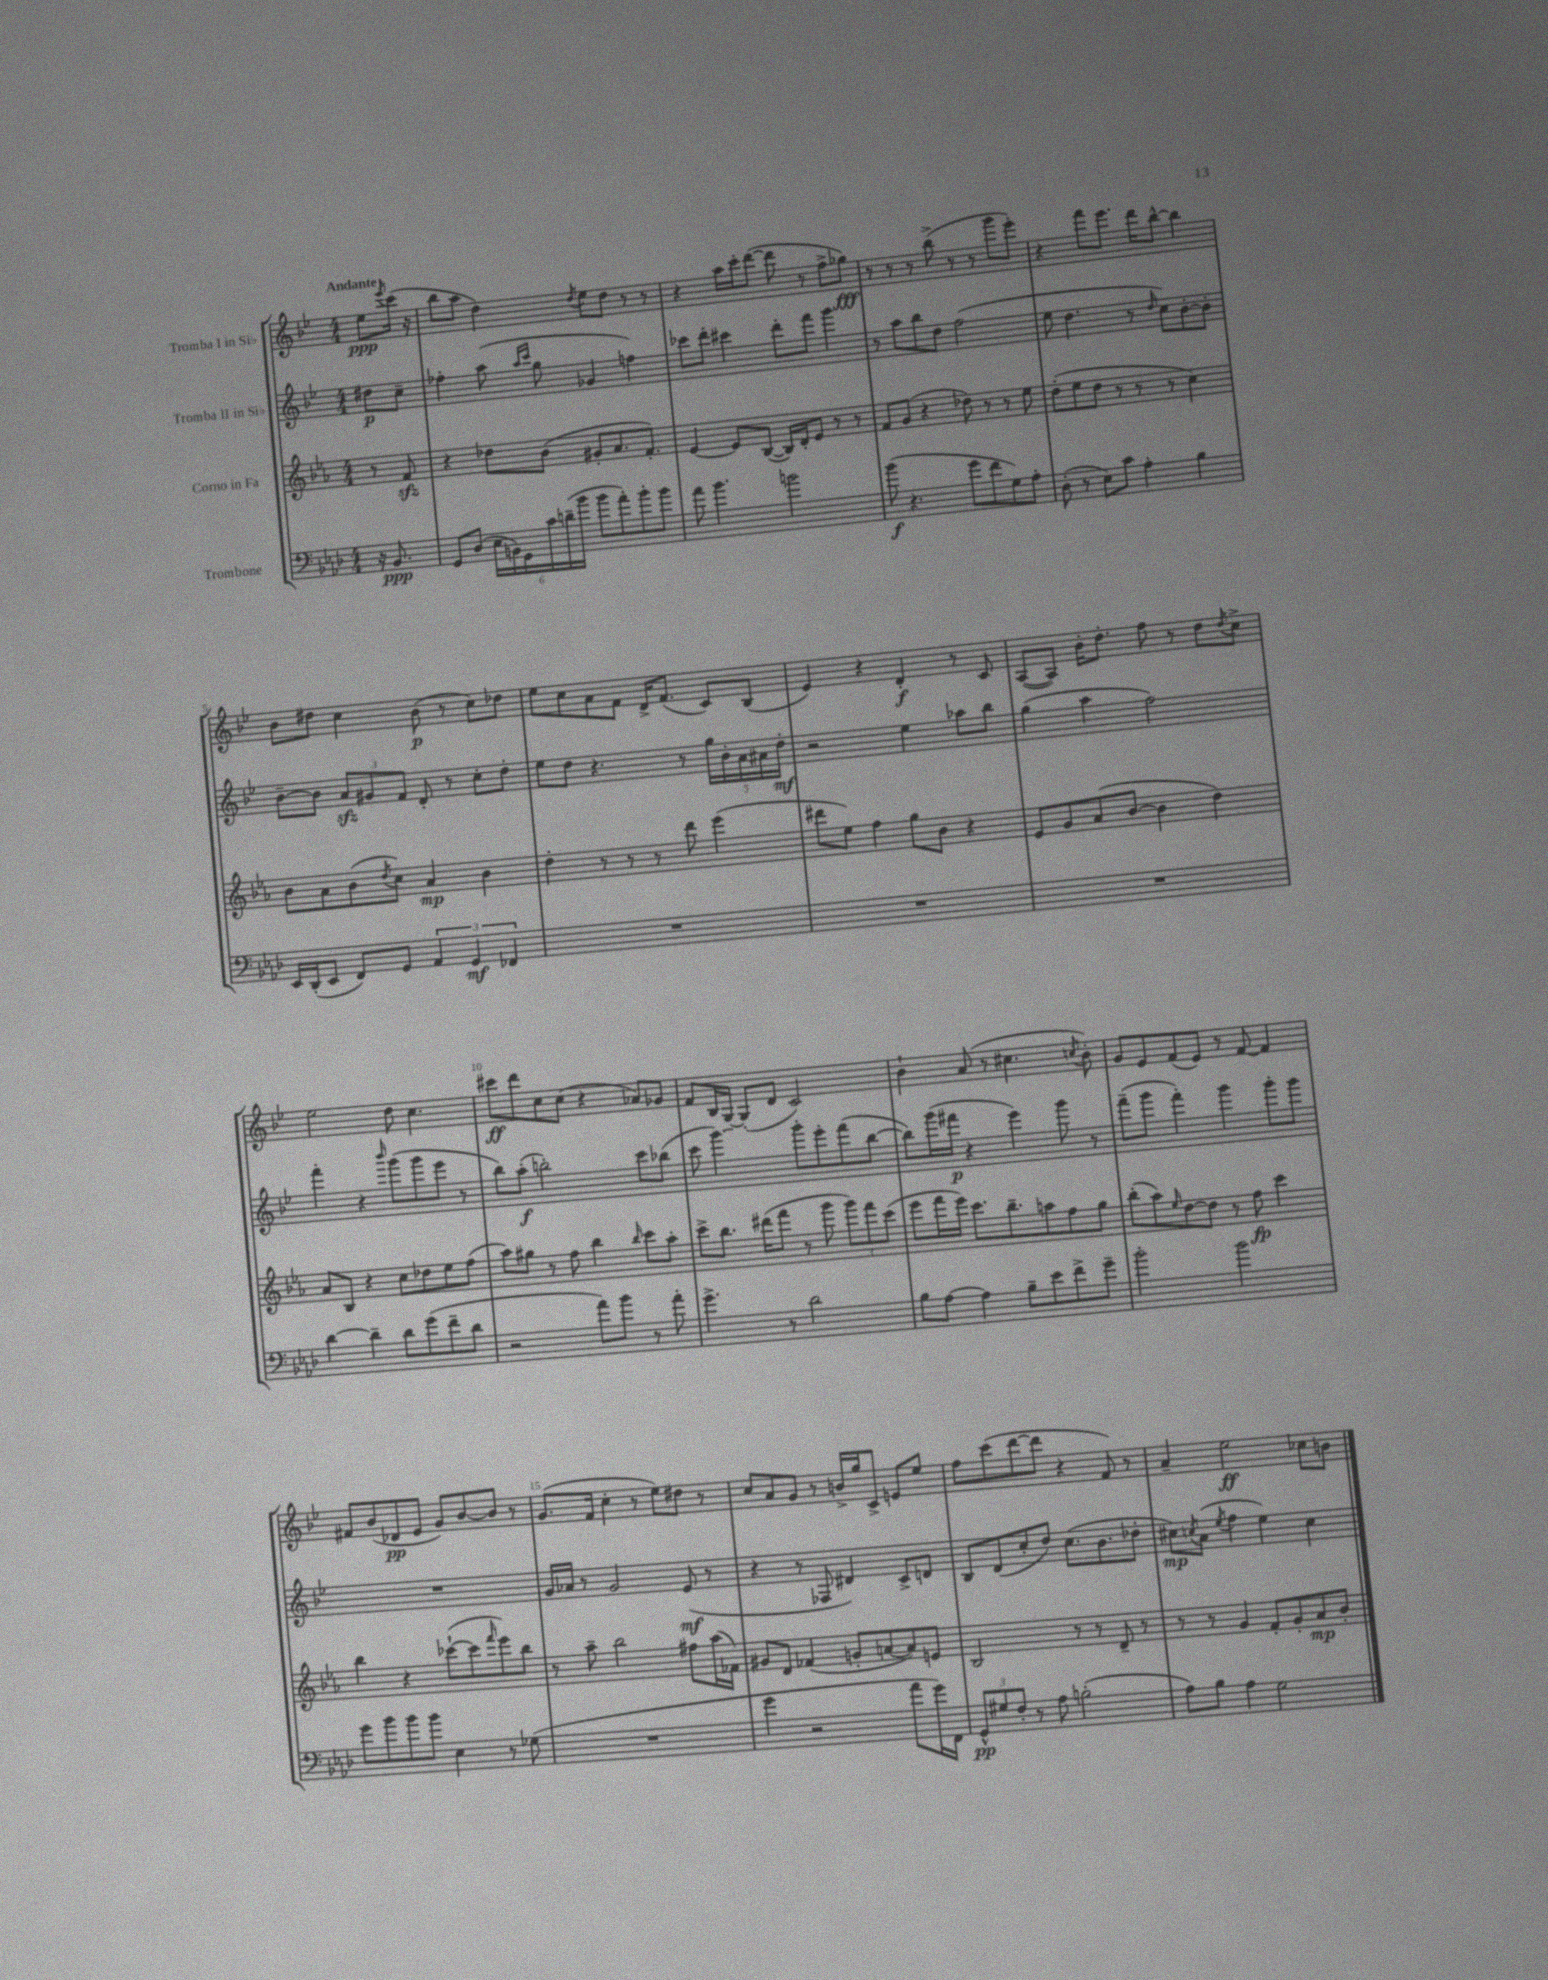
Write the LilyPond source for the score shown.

<<
\new StaffGroup <<
\new Staff = "s0" \with { instrumentName = "Tromba I in Sib" } {
    \clef treble \key bes \major \numericTimeSignature \time 4/4 \partial 4 \tempo "Andante"
    ees''8\ppp \acciaccatura { ees'''8 } c'''16( r16 |
    bes''8 a''8 d''4) \acciaccatura { d''8 } ees''8 d''8 r8 r8 |
    r4 a''16 c'''16-. d'''8~( d'''8 r8 f''8-> ges''8\fff) |
    r8 r8 r8 bes''8->( r8 r8 g'''8 ees'''8-.) |
    r4 f'''8 ees'''8. d'''16 bes''8~-^ bes''4 |
    bes'8 dis''8 c''4 bes'8\p( r8 c''8) des''8 |
    ees''8 c''8 a'8 f'8 d'16-> f'8.( c'8) bes8( |
    ees'4) r4 d'4-.\f r8 c'8 |
    a8~( a8) bes'16-. d''8.-. f''8 r8 d''8 \acciaccatura { d''8 } c''8-> |
    ees''2 d''8 c''4. |
    cis'''8\ff d'''8 c''8 c''8( r4 aes'8) ges'8 |
    f'8 bes16 g16~-- g8-.( d'8 c'2) |
    bes'4-! a'8( r8 cis''4. \acciaccatura { c''8 } bes'8-.) |
    g'8 ees'8 f'8( ees'8) r8 f'8~ f'4 |
    fis'8 bes'8( des'8\pp ees'8 g'8) bes'8~ bes'8 r8 |
    g'8.( f'16 c''4-. r8 ees''8) dis''8 r8 |
    c''8 a'8 g'8 r8 b'16-> g''16 c'8-> e'8 ees''8 |
    f''8 c'''8( d'''8~ d'''8 r4 f'8) r8 |
    a'4-- ees''2\ff ces''8 b'8 \bar "|." |
}
\new Staff = "s1" \with { instrumentName = "Tromba II in Sib" } {
    \clef treble \key bes \major \numericTimeSignature \time 4/4 \partial 4
    dis''8\p c''8-- |
    fes''4-. a''8( \grace { a''16 c'''16 } g''8 ges'4 f''4) |
    ces'''8 d'''8-. cis'''4 d'''8-. f'''8 g'''4 |
    r8 a''8 bes''8 d''8 f''2( |
    ees''8 d''4. r8 \grace { d''16 } c''8) bes'8~-. bes'8-. |
    bes'8~-- bes'8 \tuplet 3/2 { a'8\sfz gis'8 f'8 } d'8-. r8 c''8-. d''8-. |
    ees''8 d''8 r4. r8 \tuplet 5/4 { g''16 bes'16-. a'16 ais'16 d''16-.\mf } |
    r2 ees''4 aes''8 bes''8 |
    g''4( a''4 f''2) |
    f'''4-. r4 \grace { bes'''16 } g'''8( g'''8 ees'''8 r8 |
    bes''8) a''8-.\f( b''2-.) c'''8 bes''8( |
    c'''8 g'''4.) g'''8-. ees'''8-. f'''8( bes''8~ |
    bes''8) g'''16( fis'''16\p r4 ees'''4) g'''8 r8 |
    f'''8--( g'''8 f'''4-.) g'''4 g'''8-. g'''8 |
    R1 |
    g'16 aes'16 r8 g'2 ees'8\mf( r8 |
    r4 r8 fes8 dis'4) c'8-> d'8 |
    bes8 d'8( c''8-. d''8) c''8.( bes'8. des''8-. |
    cis''8\mp) \acciaccatura { c''8 } a'8( \acciaccatura { ees''8 } f''4 ees''4) c''4 \bar "|." |
}
\new Staff = "s2" \with { instrumentName = "Corno in Fa" } {
    \clef treble \key ees \major \numericTimeSignature \time 4/4 \partial 4
    r8 f'8\sfz |
    r4 des''8 bes'8( gis'8-. aes'8. f'8.-.) |
    ees'4~ ees'8 bes8~( bes16) d'16-. ees'8 r8 r8 |
    f'8 g'8( r4 des''8) r8 r8 ees''8 |
    d''8-.( ees''8 d''8 r8 r8 r8 c''4) |
    bes'8 aes'8 bes'8( \acciaccatura { d''8 } c''8) aes'4\mp bes'4 |
    d''4-. r8 r8 r8 d'''8 ees'''4( |
    dis'''8 ees''8) f''4 g''8 bes'8 r4 |
    ees'8 g'8 aes'8( bes'8~ bes'4 d''4) |
    aes'8 bes8 r4 c''8 des''8 ees''8 f''8( |
    aes''8) gis''8 r8 f''8 bes''4 \grace { bes''16 } c'''8 aes''8-. |
    c'''8-> bes''8. dis'''16( f'''8 r8 g'''8 \tuplet 3/2 { g'''8) f'''8 c'''8( } |
    ees'''8 f'''16 ees'''16) c'''8. bes''8.-- a''8 f''8 g''8 |
    bes''8-.( aes''8) \grace { ees''16 } d''8~ d''8 r8 f''8\fp c'''4 |
    bes''4 r4 ces'''8~-!( ces'''8 \grace { f'''16 } ees'''8) bes''8 |
    r8 aes''8-- bes''2 fis''8 aes''16( fes'16) |
    gis'8 d'8 fes'4( g'8-. a'8~ a'8) e'8 |
    bes2 r8 r8 d'8-- r8 |
    r8 r8 g'4 f'8-. g'8-. aes'8\mp bes'8-. \bar "|." |
}
\new Staff = "s3" \with { instrumentName = "Trombone" } {
    \clef bass \key aes \major \numericTimeSignature \time 4/4 \partial 4
    r16 bes,8.\ppp |
    g,8 des8( \tuplet 6/4 { ees16 b,16) g,16 c'16 d'16--( bes'16 } bes'8 aes'8-.) bes'8-. bes'8 |
    aes'8 bes'4. b'2 |
    bes'8\f( r4. g'8 f'8 g8) aes8-. |
    des8-.( r8 ees8) c'8 aes4-. bes4 |
    ees,16 des,16-.( ees,8 f,8) g,8 \tuplet 3/2 { aes,4 g,4\mf fes,4 } |
    R1 |
    R1 |
    R1 |
    des'4~ des'4-- des'8 g'8( f'8-- des'8 |
    r2 aes'8) bes'8 r8 aes'8-. |
    g'4.-> r8 des'2 |
    bes8 aes8~ aes4 bes8-- ees'8 f'8-> g'8-- |
    bes'2-. bes'2 |
    g'8 bes'8 bes'8 bes'8 ees4 r8 ges8( |
    R1 |
    g'4 r2 aes'8 g'16) f,16 |
    \tuplet 3/2 { g,8-^\pp gis8 f8-. } r8 aes8 b2-.( |
    aes8) bes8 aes4 g2 \bar "|." |
}
>>
>>
\layout { \context { \Score \override BarNumber.break-visibility = ##(#f #t #t) barNumberVisibility = #(every-nth-bar-number-visible 5) } }
